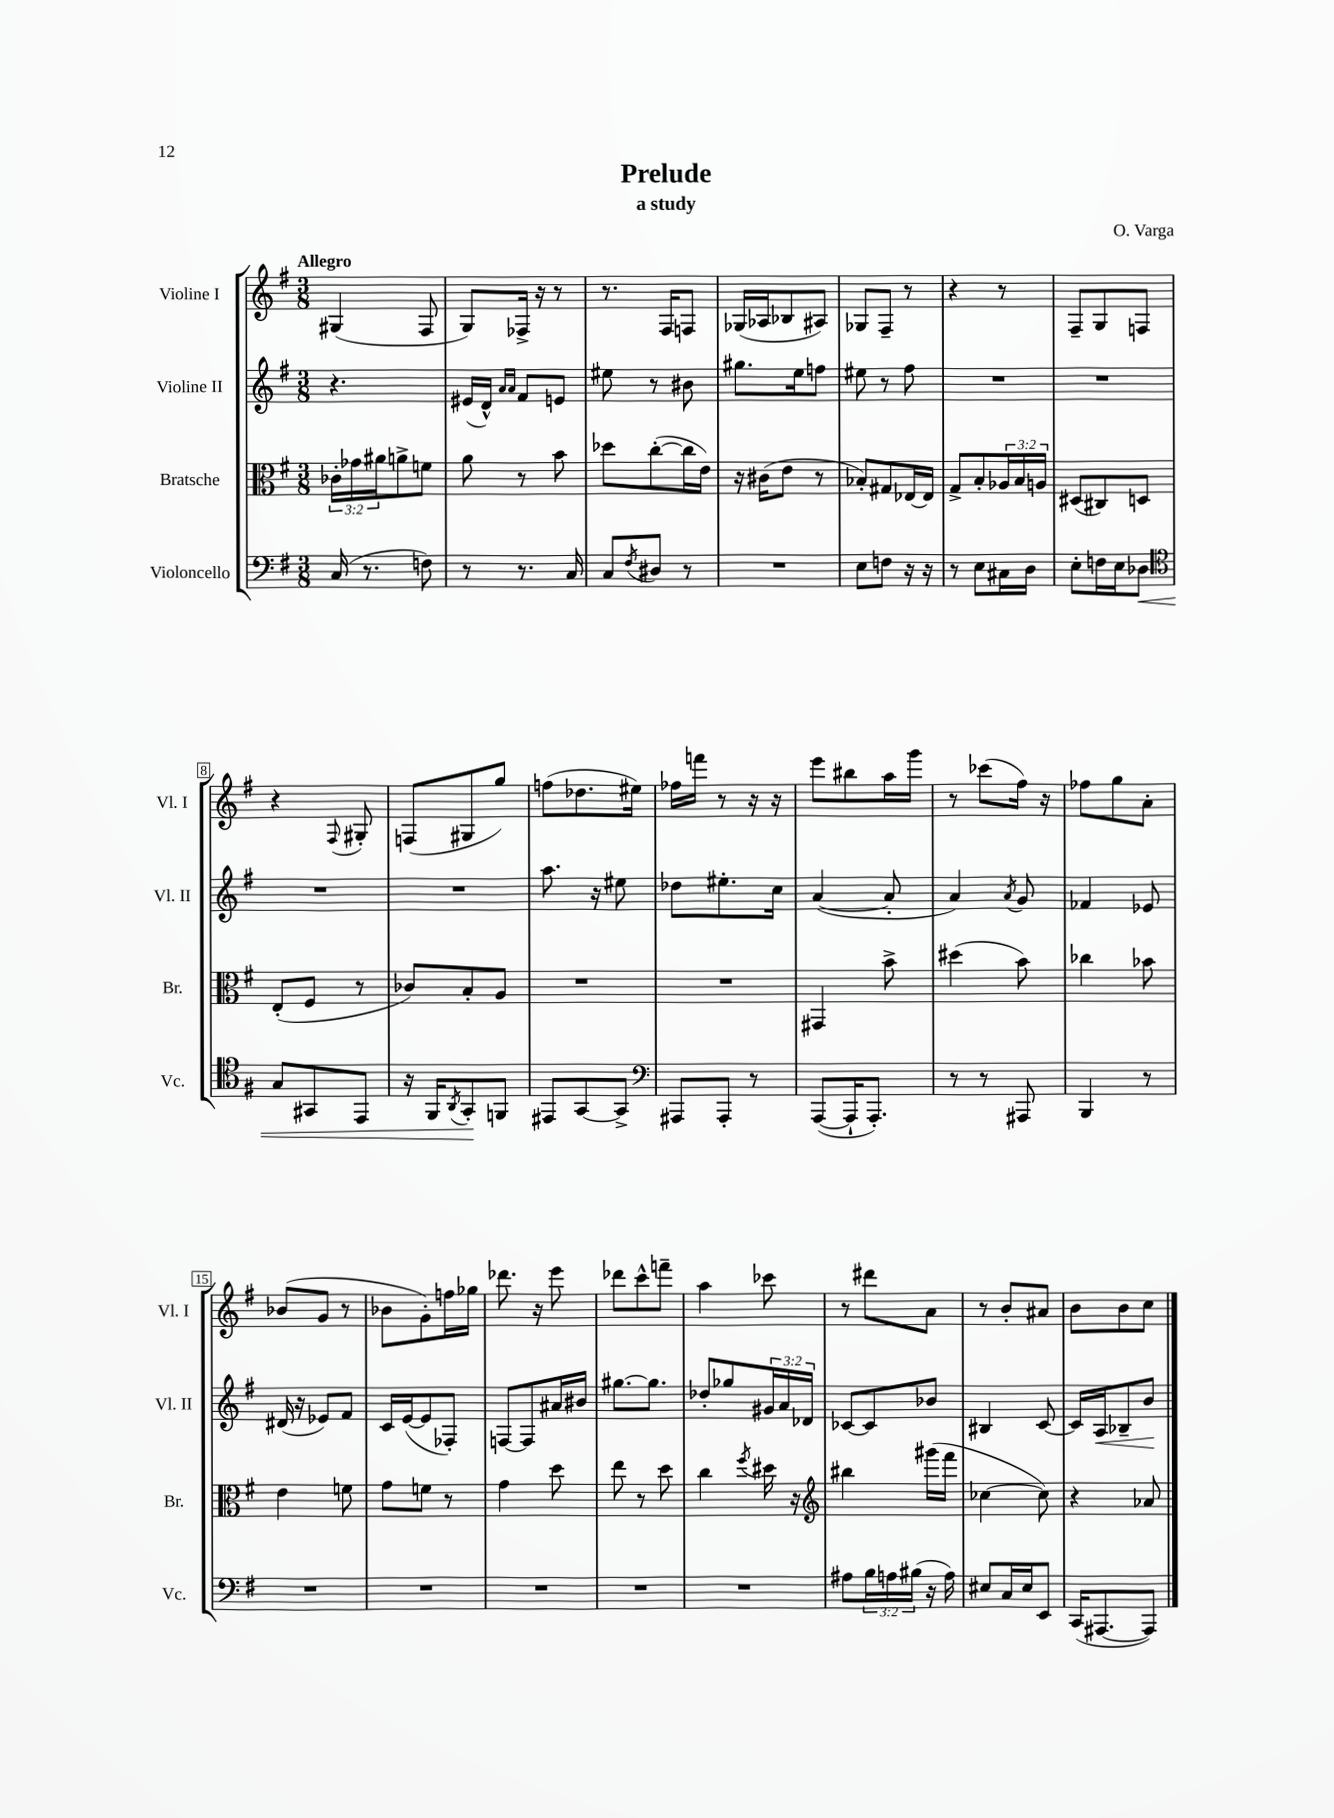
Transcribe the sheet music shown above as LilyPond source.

\header { title = "Prelude" composer = "O. Varga" subtitle = "a study" }
<<
\new StaffGroup <<
\new Staff = "s0" \with { instrumentName = "Violine I" shortInstrumentName = "Vl. I" } {
    \clef treble \key g \major \numericTimeSignature \time 3/8 \tempo "Allegro"
    gis4( fis8 |
    g8) fes16-> r16 r8 |
    r8. fis16 f8 |
    ges16( aes16 bes8 ais8) |
    ges8 fis8-- r8 |
    r4 r8 |
    fis8-- g8 f8 |
    r4 \appoggiatura { fis8 } gis8-. |
    f8( gis8 g''8) |
    f''8( des''8. eis''16) |
    fes''16 f'''16 r8 r16 r16 |
    e'''8 bis''8 a''16 g'''16 |
    r8 ces'''8( fis''16) r16 |
    fes''8 g''8 a'8-. |
    bes'8( g'8 r8 |
    bes'8 g'8-.) f''16 ges''16 |
    des'''8. r16 e'''8 |
    des'''8 c'''8-^ f'''8-- |
    a''4 ces'''8 |
    r8 dis'''8 a'8 |
    r8 b'8-. ais'8 |
    b'8 b'8 c''8 \bar "|." |
}
\new Staff = "s1" \with { instrumentName = "Violine II" shortInstrumentName = "Vl. II" } {
    \clef treble \key g \major \numericTimeSignature \time 3/8 \override Staff.TupletNumber.text = #tuplet-number::calc-fraction-text
    r4. |
    eis'16( d'16-^) \grace { a'16 a'16 } fis'8 e'8 |
    eis''8 r8 bis'8 |
    gis''8. e''16 f''8 |
    eis''8 r8 fis''8 |
    R4. |
    R4. |
    R4. |
    R4. |
    a''8. r16 eis''8 |
    des''8 eis''8.-. c''16 |
    a'4~( a'8-. |
    a'4) \acciaccatura { a'8 } g'8 |
    fes'4 ees'8 |
    dis'16( r16 ees'8) fis'8 |
    c'16 e'16~( e'8 fes8-.) |
    f8~ f8 ais'16 bis'16 |
    gis''8.~ gis''8. |
    des''8-. ges''8 \tuplet 3/2 { gis'16 a'16 des'16 } |
    ces'8~ ces'8 bes'8 |
    bis4 c'8~ |
    c'16 a16\< bes8-- b'8\! \bar "|." |
}
\new Staff = "s2" \with { instrumentName = "Bratsche" shortInstrumentName = "Br." } {
    \clef alto \key g \major \numericTimeSignature \time 3/8 \override Staff.TupletNumber.text = #tuplet-number::calc-fraction-text
    \tuplet 3/2 { ces'16-. ges'16 ais'16 } a'8-> f'8 |
    a'8 r8 b'8 |
    des''8 c''8~-.( c''16 e'16) |
    r16 cis'16( e'8 r8 |
    bes8-.) gis8 ees16~ ees16 |
    g8-> b8-. \tuplet 3/2 { aes16 b16 a16 } |
    dis8( cis8) d8 |
    e8-.( fis8 r8 |
    ces'8) b8-. a8 |
    R4. |
    R4. |
    gis,4 b'8-> |
    dis''4( b'8) |
    ces''4 bes'8 |
    e'4 f'8 |
    g'8 f'8 r8 |
    g'4 d''8 |
    e''8 r8 d''8 |
    c''4 \acciaccatura { fis''8 } dis''16 r16 |
    \clef treble bis''4 gis'''16( fis'''16 |
    ces''4~ ces''8) |
    r4 aes'8 \bar "|." |
}
\new Staff = "s3" \with { instrumentName = "Violoncello" shortInstrumentName = "Vc." } {
    \clef bass \key g \major \numericTimeSignature \time 3/8 \override Staff.TupletNumber.text = #tuplet-number::calc-fraction-text
    c16( r8. f8) |
    r8 r8. c16 |
    c8 \acciaccatura { fis8 } dis8 r8 |
    R4. |
    e8 f8 r16 r16 |
    r8 e8 cis16 d16 |
    e8-. f16 e16 des8\< |
    \clef tenor g8 gis,8 e,8 |
    r16 fis,16 \acciaccatura { a,8 } g,8-.\! f,8 |
    eis,8 g,8~ g,8-> |
    \clef bass ais,,8 ais,,8-. r8 |
    a,,8~( a,,16-! a,,8.-.) |
    r8 r8 ais,,8 |
    b,,4 r8 |
    R4. |
    R4. |
    R4. |
    R4. |
    R4. |
    ais8 \tuplet 3/2 { b16 a16 bis16( } r16 a16) |
    eis8 c16 eis16 e,8 |
    c,16( ais,,8.~ ais,,8) \bar "|." |
}
>>
>>
\layout { \context { \Score \override BarNumber.stencil = #(make-stencil-boxer 0.1 0.3 ly:text-interface::print) } }
